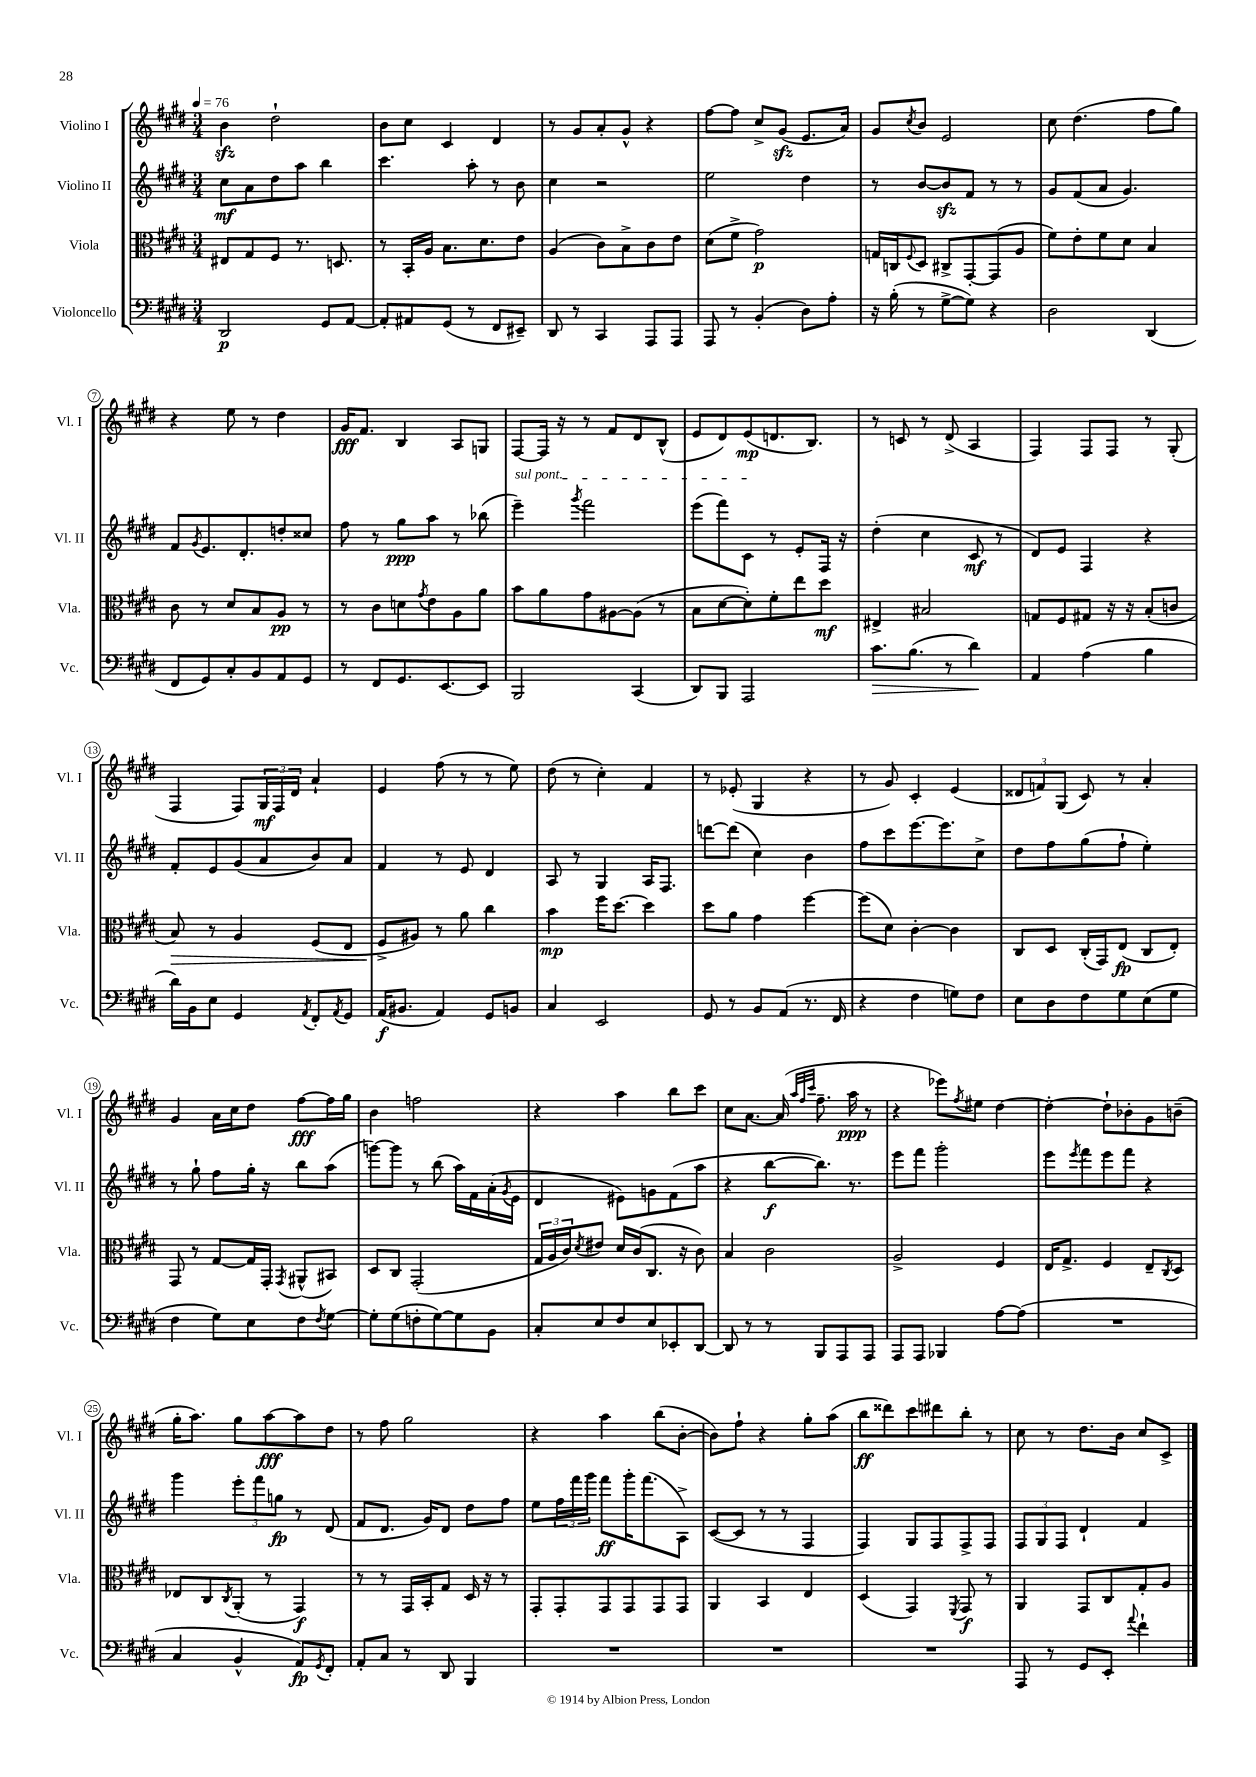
<<
\new StaffGroup <<
\new Staff = "s0" \with { instrumentName = "Violino I" shortInstrumentName = "Vl. I" } {
    \clef treble \key e \major \numericTimeSignature \time 3/4 \tempo 4 = 76
    b'4\sfz dis''2-! |
    b'8 cis''8 cis'4 dis'4 |
    r8 gis'8 a'8-. gis'8-^ r4 |
    fis''8~ fis''8 cis''8-> gis'8\sfz( e'8. a'16) |
    gis'8 \acciaccatura { cis''8 } b'8 e'2 |
    cis''8 dis''4.( fis''8 gis''8) |
    r4 e''8 r8 dis''4 |
    gis'16\fff fis'8. b4 a8 g8 |
    fis8~ fis16 r16 r8 fis'8 dis'8 b8-^( |
    e'8 dis'8) e'8\mp( d'8. b8.) |
    r8 c'8 r8 dis'8->( a4 |
    fis4) fis8 fis8 r8 gis8-.( |
    fis4 fis8) \tuplet 3/2 { gis16\mf fis16 dis'16 } a'4-! |
    e'4 fis''8( r8 r8 e''8) |
    dis''8( r8 cis''4-.) fis'4 |
    r8 ees'8-.( gis4 r4 |
    r8 gis'8) cis'4-. e'4( |
    \tuplet 3/2 { disis'8 f'8) gis8( } cis'8) r8 a'4-. |
    gis'4 a'16 cis''16 dis''8 fis''8~\fff fis''16 gis''16 |
    b'4 f''2 |
    r4 a''4 b''8 cis'''8 |
    cis''8 a'8.~ a'16( \grace { a''32 fis''32 cis'''32 } fis''8.-- a''16\ppp r8 |
    r4 ees'''8) \acciaccatura { fis''8 } eis''8 dis''4~ |
    dis''4~-. dis''8-! bes'8-. gis'8 b'8--( |
    gis''16-. a''8.) gis''8 a''8~\fff a''8 dis''8 |
    r8 fis''8 gis''2 |
    r4 a''4 b''8( b'8~-. |
    b'8) fis''8-! r4 gis''8-. a''8( |
    b''8\ff disis'''8) cis'''8 dis'''8 b''8-. r8 |
    cis''8 r8 dis''8. b'16 cis''8 cis'8-> \bar "|." |
}
\new Staff = "s1" \with { instrumentName = "Violino II" shortInstrumentName = "Vl. II" } {
    \clef treble \key e \major \numericTimeSignature \time 3/4
    cis''8\mf a'8 dis''8 a''8 b''4 |
    cis'''4. a''8-. r8 b'8 |
    cis''4 r2 |
    e''2 dis''4 |
    r8 b'8~ b'8\sfz fis'8 r8 r8 |
    gis'8 fis'8( a'8 gis'4.) |
    fis'8 \acciaccatura { gis'8 } e'8. dis'8.-. d''8-. cisis''8 |
    fis''8 r8 gis''8\ppp a''8 r8 bes''8( |
    \once \override TextSpanner.bound-details.left.text = \markup { \italic "sul pont." } e'''4--\startTextSpan) \acciaccatura { gis'''8 } fis'''2 |
    e'''8( fis'''8) cis'8\stopTextSpan r8 e'8-. fis16 r16 |
    dis''4-.( cis''4 cis'8\mf r8 |
    dis'8) e'8 fis4 r4 |
    fis'8-. e'8 gis'8( a'8 b'8) a'8 |
    fis'4 r8 e'8 dis'4 |
    a8 r8 gis4 a16 fis8. |
    d'''8~ d'''8( cis''4) b'4 |
    fis''8 cis'''8 e'''8.~ e'''8. cis''8-> |
    dis''8 fis''8 gis''8( fis''8-! e''4-.) |
    r8 gis''8-! fis''8 gis''16-. r16 b''8 a''8( |
    g'''8~) g'''8 r8 b''8( a''16) fis'16 a'16-.( \acciaccatura { gis'8 } e'16 |
    dis'4 eis'8) g'8 fis'8( a''8 |
    r4 b''8~\f b''8.) r8. |
    e'''8 fis'''8 gis'''2-. |
    e'''8 \acciaccatura { e'''8 } fis'''8 e'''8 fis'''8 r4 |
    gis'''4 \tuplet 3/2 { e'''8-. fis'''8 g''8\fp } r8 dis'8( |
    fis'8 dis'8. gis'16) dis'8 dis''8 fis''8 |
    e''8 \tuplet 3/2 { fis''16 fis'''16 gis'''16 } fis'''8\ff gis'''16-. fis'''8.( a8->) |
    cis'8~( cis'8 r8 r8 fis4 |
    fis4) gis8 fis8 fis8-> fis8 |
    \tuplet 3/2 { fis8 gis8 fis8 } dis'4-! fis'4 \bar "|." |
}
\new Staff = "s2" \with { instrumentName = "Viola" shortInstrumentName = "Vla." } {
    \clef alto \key e \major \numericTimeSignature \time 3/4
    eis8 gis8 fis8 r8. d8. |
    r8 b,16-. a16 b8. dis'8. e'8 |
    a4( cis'8) b8-> cis'8 e'8 |
    dis'8( fis'8-> gis'2\p) |
    g16 c16 \appoggiatura { fis8 } dis8 cis8-> gis,8~-. gis,8( a8 |
    fis'8) e'8-. fis'8 dis'8 b4 |
    cis'8 r8 dis'8 b8 a8\pp r8 |
    r8 cis'8 d'8 \acciaccatura { gis'8 } e'8 a8 a'8 |
    b'8 a'8 gis'8 ais8~ ais8( r8 |
    b8 dis'8~ dis'8-.) fis'8-. e''8 dis''8\mf |
    eis4-> bis2 |
    g8 fis8 gis8 r16 r16 b8-.( c'8 |
    b8\>) r8 a4 fis8( e8 |
    fis8->\! ais8) r8 a'8 cis''4 |
    b'4\mp fis''16 dis''8.~ dis''4 |
    dis''8 a'8 gis'4 fis''4~ |
    fis''8( dis'8) cis'4~-. cis'4 |
    cis8 dis8 cis16-.( gis,16) e8\fp( cis8 e8-.) |
    gis,8 r8 gis8~ gis16 gis,16-. \acciaccatura { gis,8 } ais,8-^( bis,8) |
    dis8 cis8 gis,2-.( |
    \tuplet 3/2 { gis16 a16 cis'16) } \acciaccatura { dis'8 } eis'8 dis'16 cis'16( cis8. r16 cis'8) |
    b4 cis'2 |
    a2-> fis4 |
    e16 gis8.-> fis4 e8-- \acciaccatura { cis8 } dis8 |
    ees8 cis8 \acciaccatura { cis8 } a,8-.( r8 gis,4\f) |
    r8 r8 gis,16 b,16-. gis8 dis16 r16 r8 |
    gis,8-. gis,8-. gis,8 gis,8 gis,8 gis,8 |
    a,4 b,4 e4 |
    dis4( gis,4) \acciaccatura { fis,8 } gis,8\f r8 |
    a,4 gis,8 cis8 gis8-. a8 \bar "|." |
}
\new Staff = "s3" \with { instrumentName = "Violoncello" shortInstrumentName = "Vc." } {
    \clef bass \key e \major \numericTimeSignature \time 3/4
    dis,2\p gis,8 a,8~ |
    a,8-. ais,8 gis,8( r8 fis,8 eis,8--) |
    dis,8 r8 cis,4 a,,8 a,,8 |
    a,,8 r8 b,4-.( dis8) a8-. |
    r16 b16-.( r8 gis8~-> gis8) r4 |
    dis2 dis,4( |
    fis,8 gis,8) cis8-. b,8 a,8 gis,8 |
    r8 fis,8 gis,8. e,8.~ e,8 |
    b,,2 cis,4( |
    dis,8) b,,8 a,,2 |
    cis'8.\> b8.( r8 dis'4\!) |
    a,4 a4( b4 |
    dis'16) b,16 e8 gis,4 \acciaccatura { a,8 } fis,8-. \acciaccatura { a,8 } gis,8 |
    a,16\f( bis,8. a,4) gis,8 b,8 |
    cis4 e,2 |
    gis,8 r8 b,8 a,8( r8. fis,16 |
    r4 fis4 g8) fis8 |
    e8 dis8 fis8 gis8 e8( gis8 |
    fis4 gis8) e8 fis8 \acciaccatura { fis8 } gis8~ |
    gis8-. gis8( f8-. gis8~) gis8 b,8 |
    cis8-. e8 fis8 e8 ees,8-. dis,8~ |
    dis,8 r8 r8 b,,8 a,,8 a,,8 |
    a,,8 a,,8 bes,,4 a8~ a8( |
    R2. |
    cis4 b,4-^ a,8\fp) \acciaccatura { gis,8 } fis,8-. |
    a,8-. cis8 r8 dis,8 b,,4 |
    R2. |
    R2. |
    R2. |
    a,,8 r8 gis,8 e,8-. \appoggiatura { a'8 } fis'4-! \bar "|." |
}
>>
>>
\layout { \context { \Score \override BarNumber.stencil = #(make-stencil-circler 0.1 0.3 ly:text-interface::print) } }
